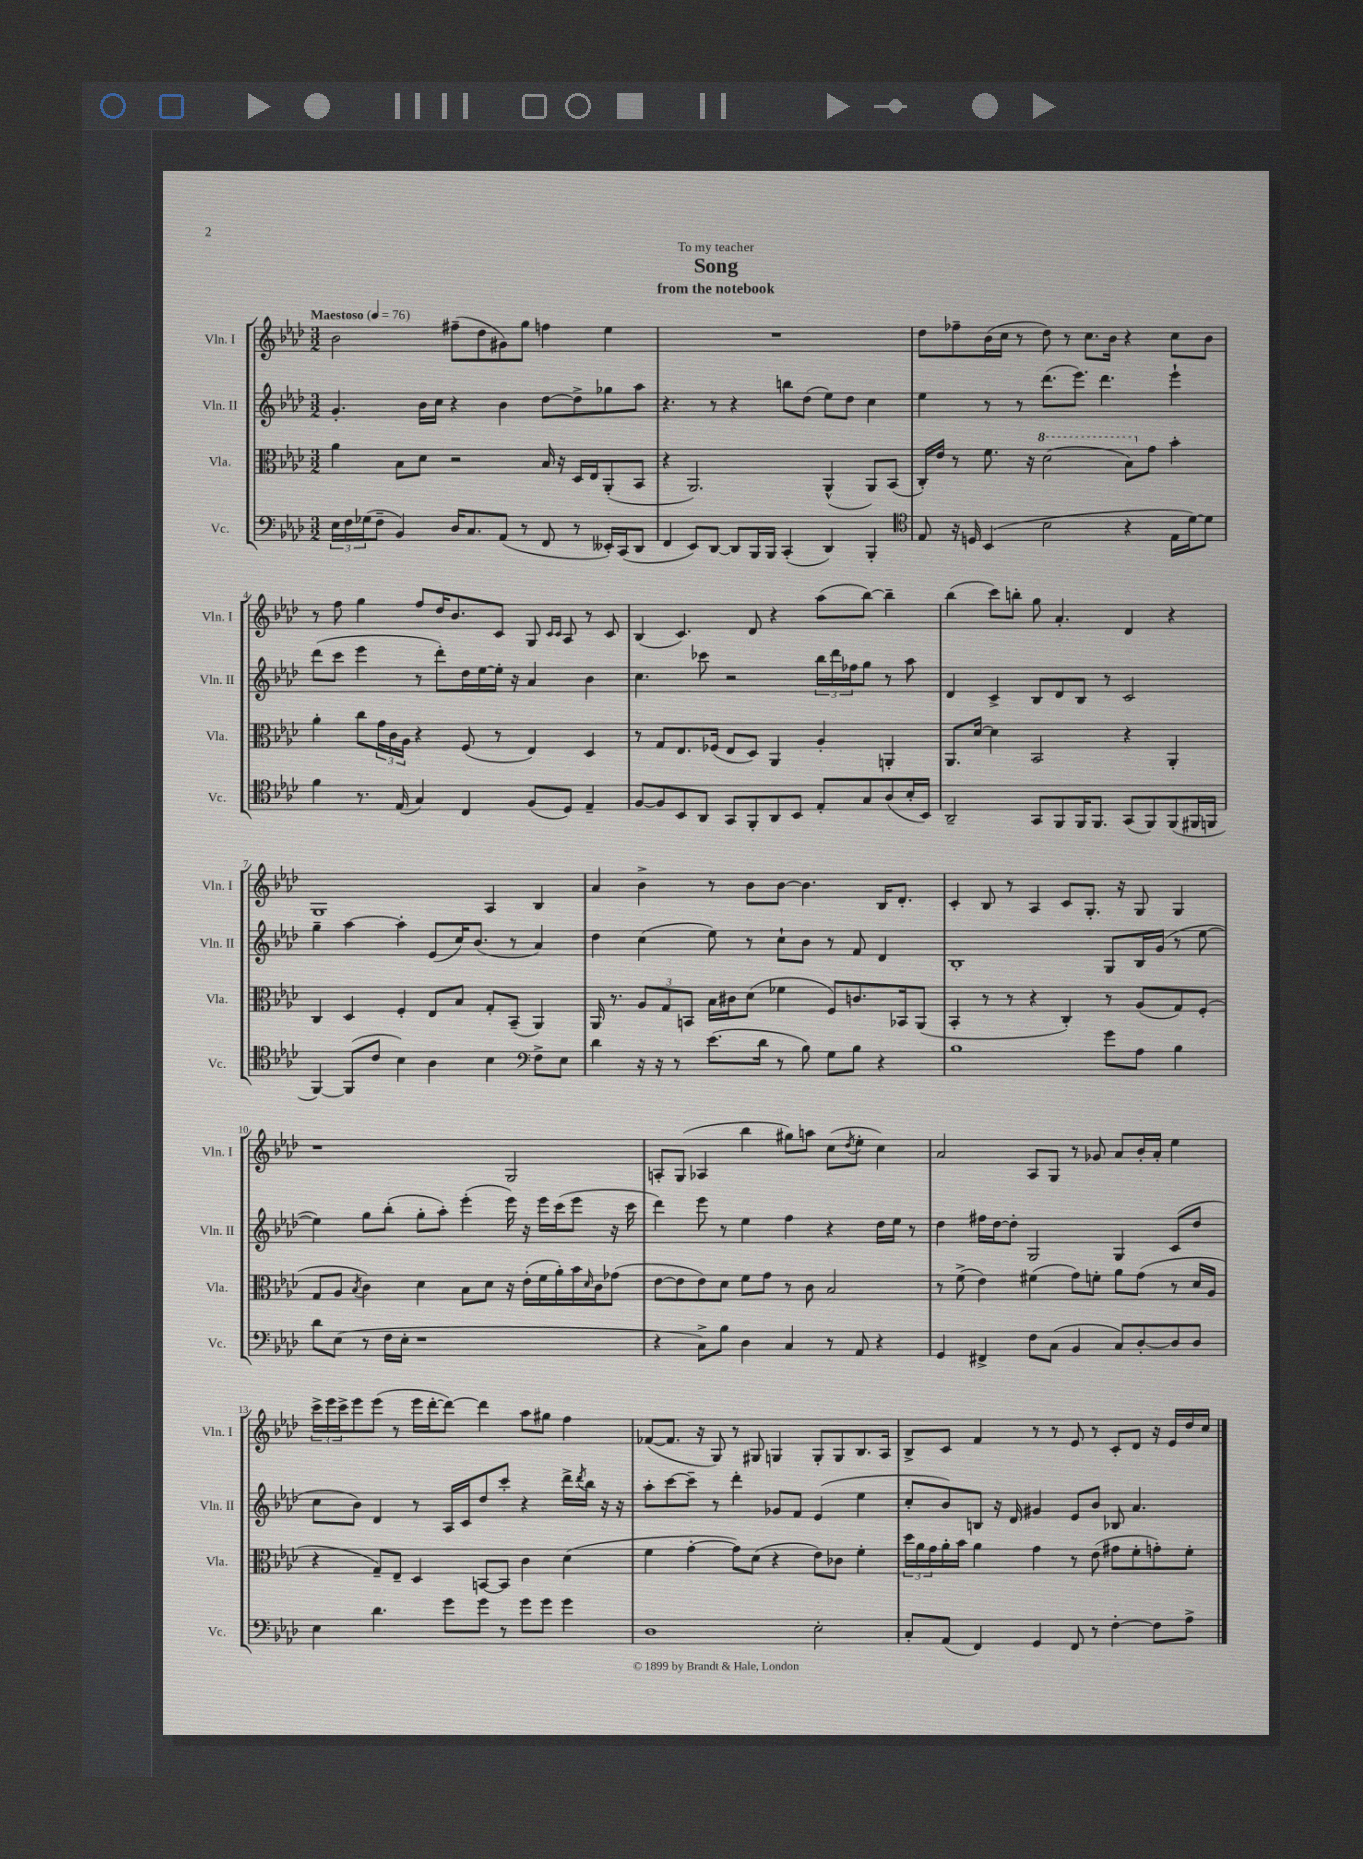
\header { title = "Song" subtitle = "from the notebook" dedication = "To my teacher" }
<<
\new StaffGroup <<
\new Staff = "s0" \with { instrumentName = "Vln. I" shortInstrumentName = "Vln. I" } {
    \clef treble \key aes \major \numericTimeSignature \time 3/2 \tempo "Maestoso" 4 = 76
    bes'2 fis''8--( des''8 gis'8) g''8 f''4 ees''4 |
    R1. |
    des''8 fes''8-- bes'16( c''16 r8 des''8) r8 c''8. bes'16 r4 c''8 bes'8 |
    r8 f''8 g''4 f''8 des''16 bes'8. c'8 g8 \grace { c'16 c'16 } aes8 r8 c'8 |
    bes4( c'4.) des'8 r4 aes''8( bes''8~) bes''4-- |
    bes''4( c'''8) b''8-. g''8 aes'4.-. des'4 r4 |
    g1 aes4 bes4 |
    aes'4 bes'4-> r8 bes'8 bes'8~ bes'4. bes16 des'8.-. |
    c'4-. bes8 r8 aes4 c'8 g8.-. r16 g8 g4 |
    r1 g2 |
    a8-. g8( aes4 bes''4 gis''8) a''8 c''8( \acciaccatura { des''8 } ees''8-. c''4) |
    aes'2 aes8 g8 r8 ges'8 aes'8 bes'16-. aes'16-. ees''4 |
    \tuplet 3/2 { c'''16-> ees'''16 c'''16-> } ees'''8 ees'''8( r8 ees'''16 des'''16~-. des'''8~) des'''4 aes''8 gis''8 f''4 |
    fes'8~( fes'8. r16 g8) r8 gis8 g4 g8-. g8 bes8. aes16 |
    bes8-> c'8 f'4 r8 r8 ees'8 r8 c'8-. des'8 r16 ees'16 des''16 c''16 \bar "|." |
}
\new Staff = "s1" \with { instrumentName = "Vln. II" shortInstrumentName = "Vln. II" } {
    \clef treble \key aes \major \numericTimeSignature \time 3/2
    g'4.-. bes'16 c''16 r4 bes'4 des''8~ des''8-> ges''8 aes''8 |
    r4. r8 r4 b''8 des''8( ees''8) des''8 c''4 |
    ees''4 r8 r8 des'''8.( ees'''8.) des'''4. ees'''4-! |
    des'''8( c'''8 ees'''4 r8 des'''8-.) des''16 ees''16~ ees''16-. r16 aes'4 bes'4 |
    c''4. ces'''8 r2 \tuplet 3/2 { bes''16 des'''16 fes''16 } g''8 r8 aes''8 |
    des'4 c'4-> bes8 des'8 bes8 r8 c'2 |
    g''4-- aes''4~ aes''4-. ees'8( c''16) bes'8.( r8 aes'4) |
    des''4 c''4( ees''8) r8 c''8-! bes'8 r8 f'8 des'4 |
    bes1-. g8 bes16 g'16( r8 ees''8~ |
    ees''4) g''8 bes''8-.( g''8-. aes''8-.) ees'''4-.( ees'''16) r16 ees'''16 c'''16( ees'''8 r16 c'''16 |
    des'''4) ees'''8 r8 ees''4 f''4 r4 des''16 ees''16 r8 |
    des''4 fis''16 des''16~ des''8-. g2 g4 c'8( des''8 |
    c''8 bes'8) des'4 r8 aes16 c'16 des''8 c'''8-. r4 des'''16-> \acciaccatura { des'''8 } bes''16 r16 r16 |
    aes''8-. c'''8~ c'''8-- r8 des'''4-. ges'8 f'8 ees'4( ees''4 |
    c''8-. bes'8) b8 r16 des'16 gis'4 ees'8 bes'8 bes8 aes'4. \bar "|." |
}
\new Staff = "s2" \with { instrumentName = "Vla." shortInstrumentName = "Vla." } {
    \clef alto \key aes \major \numericTimeSignature \time 3/2
    aes'4 bes8 des'8 r2 bes16 r16 des16 ees16 aes,8-.( bes,8 |
    r4 aes,2.) aes,4-^( aes,8) bes,8( |
    c16-.) ees'16 r8 f'8. r16 \ottava #1 des''2( bes'8) \ottava #0 g'8 bes'4-. |
    aes'4-. c''8 \tuplet 3/2 { g'16 c'16 aes16 } r4 f8( r8 ees4) des4 |
    r8 g8 ees8. fes16( ees8 des8) aes,4 aes4-. a,4-. |
    aes,8. des'16~ des'4 bes,2 r4 aes,4-. |
    c4 des4 f4-. ees8 bes8 g8-. bes,8--( aes,4) |
    aes,16 r8. \tuplet 3/2 { aes8 g8 b,8 } bes16 cis'16 des'8( fes'4 f8) c'8. bes,16 aes,8( |
    bes,4-. r8 r8 r4 c4-.) r8 aes8( g8) f8-.( |
    g8 aes8 \acciaccatura { bes8 } c'4) des'4 bes8 des'8 r16 ees'16-.( f'16 aes'16-.) bes'16 \grace { des'16 } c'16 ges'8( |
    ees'8~ ees'8 ees'8) des'8 f'8 g'8 r8 c'8 bes2 |
    r8 f'8->( ees'4) fis'4( g'8) f'8-. aes'8 g'8( r8 des'16 aes16 |
    r4 g8--) ees8-- des4 b,8~ b,8 c'4 des'4( |
    f'4 g'4~-. g'8) des'8( r4 ees'8) ces'8 f'4-. |
    \tuplet 3/2 { des''16 aes'16 g'16 } aes'16-. bes'16 aes'4 g'4 r8 ees'8( gis'8 f'8-. g'8-.) f'8-. \bar "|." |
}
\new Staff = "s3" \with { instrumentName = "Vc." shortInstrumentName = "Vc." } {
    \clef bass \key aes \major \numericTimeSignature \time 3/2
    \tuplet 3/2 { ees16 f16 ges16( } f8-- bes,4) des16 c8. aes,8( r8 f,8 r8 eeses,16-.) c,16( des,8 |
    f,4 ees,8) des,8~ des,8 bes,,16 bes,,16 c,4-.( des,4) bes,,4-. |
    \clef tenor ees8 r16 d16 bes,4( bes2 r4 ees16 des'16~) des'8 |
    f'4 r8. ees16( g4) c4 f8( des8) ees4-- |
    f8~ f8 bes,8 aes,8 g,8 f,8-. aes,8 bes,8 ees8-. g8 aes8( bes16-. bes,16) |
    aes,2-- g,8 f,8 f,16 f,8. g,8( f,8) f,8( fis,16 f,16 |
    f,4~) f,8( c'8 bes4) aes4 bes4 \clef bass f8-> ees8 |
    des'4 r16 r16 r8 ees'8.( des'16 r8 bes8) g8 bes8 r4 |
    bes1 g'8 aes8 bes4 |
    des'8 ees8( r8 f16 ees16-. r1 |
    r4 c8->) bes8 des4 c4 r8 aes,8 r4 |
    g,4 fis,4-> f8 c8( bes,4 c8) des8~-. des8 des8 |
    ees4 des'4. g'8 g'8 r8 g'8 g'8 g'4 |
    des1 ees2-. |
    c8-. aes,8( f,4) g,4 f,8 r8 f4~-. f8 aes8-> \bar "|." |
}
>>
>>
